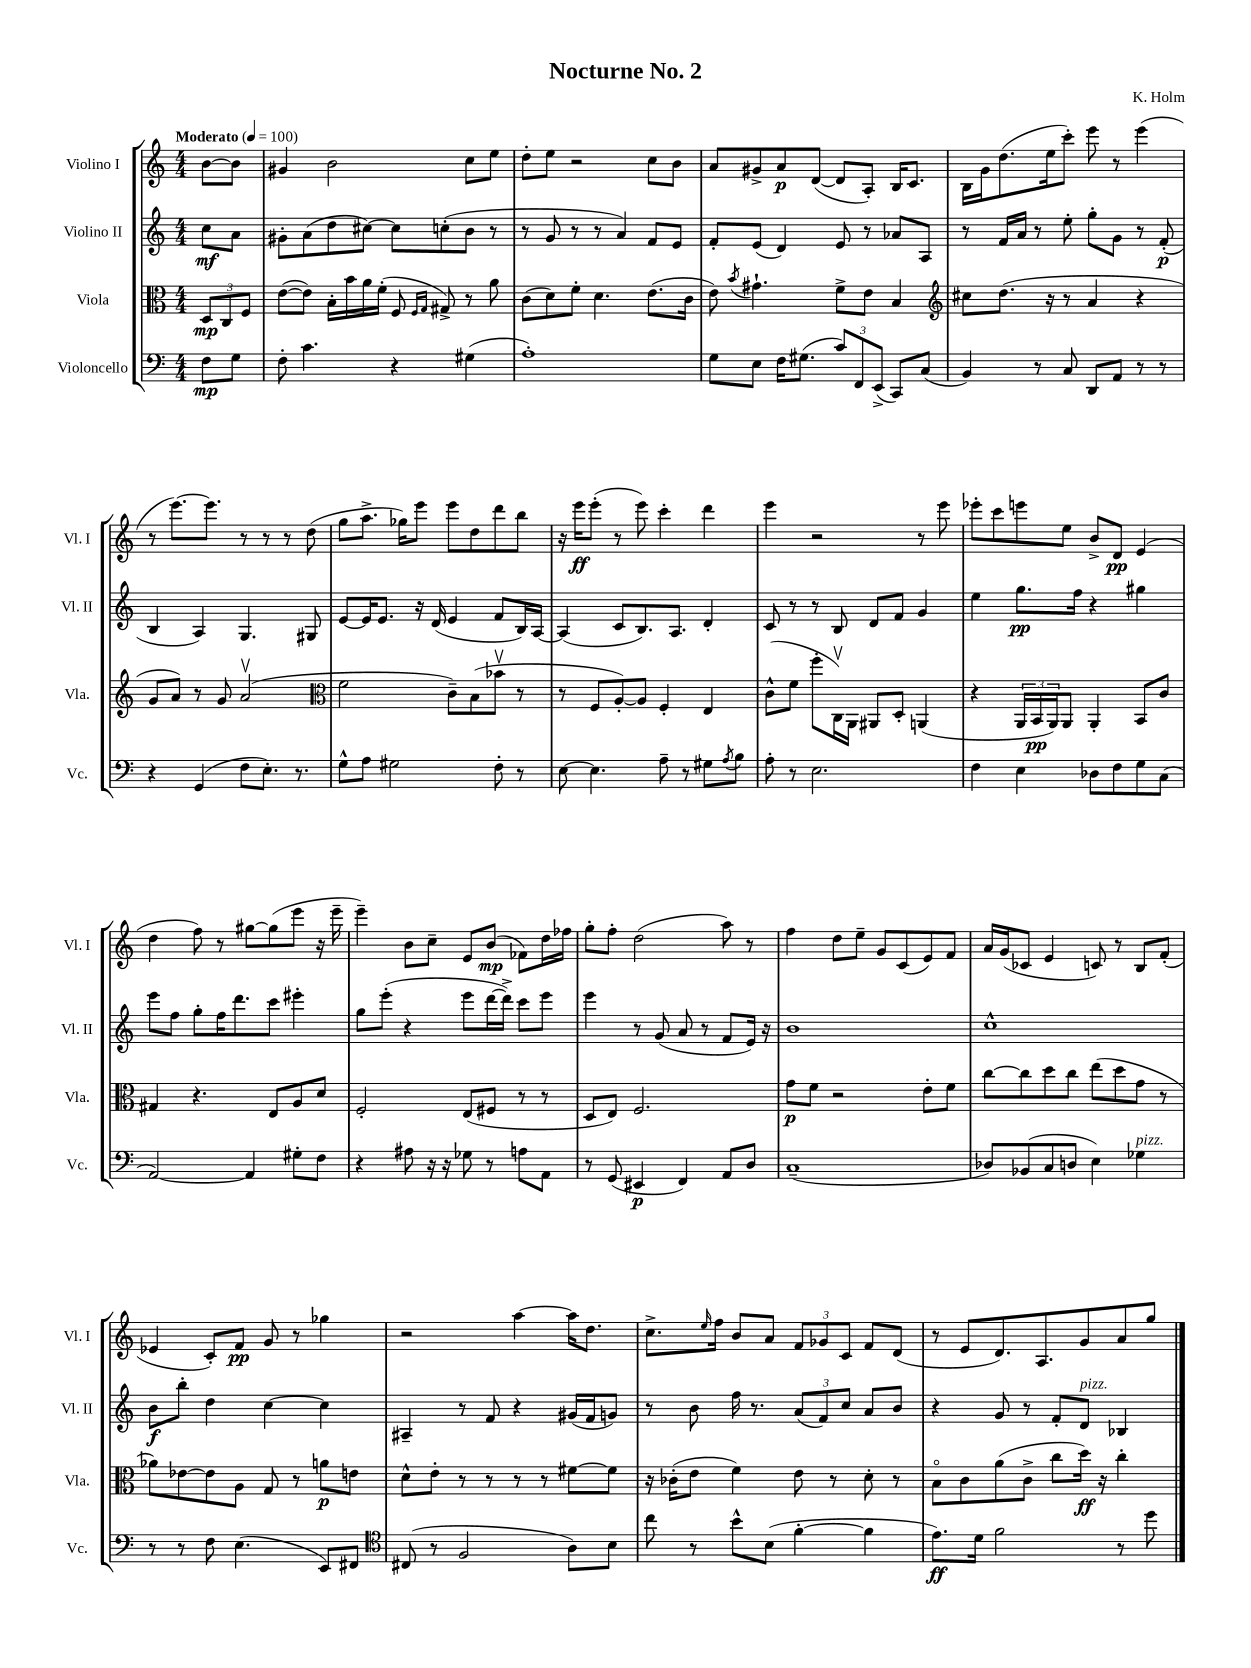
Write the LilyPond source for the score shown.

\header { title = "Nocturne No. 2" composer = "K. Holm" }
<<
\new StaffGroup <<
\new Staff = "s0" \with { instrumentName = "Violino I" shortInstrumentName = "Vl. I" } {
    \clef treble \key c \major \numericTimeSignature \time 4/4 \partial 4 \tempo "Moderato" 4 = 100
    b'8~ b'8 |
    gis'4 b'2 c''8 e''8 |
    d''8-. e''8 r2 c''8 b'8 |
    a'8 gis'8-> a'8\p d'8~( d'8 a8-.) b16 c'8. |
    b16 g'16 d''8.( e''16 c'''8-.) e'''8 r8 e'''4( |
    r8 e'''8.~) e'''8. r8 r8 r8 d''8( |
    g''8 a''8.-> ges''16) e'''8 e'''8 d''8 d'''8 b''8 |
    r16 e'''16\ff e'''8-.( r8 e'''8) c'''4-. d'''4 |
    e'''4 r2 r8 e'''8 |
    ees'''8-. c'''8 e'''8 e''8 b'8-> d'8\pp e'4( |
    d''4 f''8) r8 gis''8~ gis''8( e'''8 r16 e'''16-- |
    e'''4--) b'8 c''8-- e'8 b'8\mp( fes'8) d''16 fes''16 |
    g''8-. f''8-. d''2( a''8) r8 |
    f''4 d''8 e''8-- g'8 c'8( e'8) f'8 |
    a'16 g'16( ces'8 e'4 c'8) r8 b8 f'8-.( |
    ees'4 c'8-.) f'8\pp g'8 r8 ges''4 |
    r2 a''4~ a''16 d''8. |
    c''8.-> \grace { e''16 } f''16 b'8 a'8 \tuplet 3/2 { f'8 ges'8 c'8 } f'8 d'8( |
    r8 e'8 d'8.) a8. g'8 a'8 g''8 \bar "|." |
}
\new Staff = "s1" \with { instrumentName = "Violino II" shortInstrumentName = "Vl. II" } {
    \clef treble \key c \major \numericTimeSignature \time 4/4 \partial 4
    c''8\mf a'8 |
    gis'8-. a'8( d''8 cis''8~) cis''8 c''8-.( b'8 r8 |
    r8 g'8 r8 r8 a'4) f'8 e'8 |
    f'8-. e'8( d'4) e'8 r8 aes'8 a8 |
    r8 f'16 a'16 r8 e''8-. g''8-. g'8 r8 f'8-.\p( |
    b4 a4) g4. gis8 |
    e'8~ e'16 e'8. r16 d'16( e'4 f'8 b16) a16~ |
    a4( c'8 b8.) a8. d'4-. |
    c'8 r8 r8 b8 d'8 f'8 g'4 |
    e''4 g''8.\pp f''16 r4 gis''4 |
    e'''8 f''8 g''8-. f''16 d'''8. c'''8 eis'''4-. |
    g''8 e'''8-.( r4 e'''8 d'''16~ d'''16->) c'''8 e'''8 |
    e'''4 r8 g'8( a'8 r8 f'8 e'16) r16 |
    b'1 |
    c''1-^ |
    b'8\f b''8-. d''4 c''4~ c''4 |
    ais4-- r8 f'8 r4 gis'16( f'16 g'8) |
    r8 b'8 f''16 r8. \tuplet 3/2 { a'8( f'8) c''8 } a'8 b'8 |
    r4 g'8 r8 f'8-. d'8^\markup { \italic "pizz." } bes4 \bar "|." |
}
\new Staff = "s2" \with { instrumentName = "Viola" shortInstrumentName = "Vla." } {
    \clef alto \key c \major \numericTimeSignature \time 4/4 \partial 4
    \tuplet 3/2 { d8\mp c8 f8 } |
    e'8~( e'8) b16-. b'16 a'16 f'16-.( f8 \grace { f16 g16 } gis8->) r8 a'8 |
    c'8( d'8) f'8-. d'4. e'8.( c'16 |
    e'8) \acciaccatura { b'8 } gis'4.-! f'8-> e'8 b4 |
    \clef treble cis''8 d''8.( r16 r8 a'4 r4 |
    g'8 a'8) r8 g'8 a'2\upbow( |
    \clef alto f'2 c'8--) b8( bes'8\upbow r8 |
    r8 f8 a8~-.) a8 f4-. e4 |
    c'8-^( f'8 f''8-. c16\upbow) a,16 ais,8 d8-. a,4( |
    r4 \tuplet 3/2 { a,16 b,16\pp a,16) } a,8 a,4-. b,8 c'8 |
    gis4 r4. e8 a8 d'8 |
    f2-. e8( fis8 r8 r8 |
    d8 e8) f2. |
    g'8\p f'8 r2 e'8-. f'8 |
    c''8~ c''8 d''8 c''8 e''8( d''8 g'8 r8 |
    aes'8) ees'8~ ees'8 a8 g8 r8 a'8\p e'8 |
    d'8-^ e'8-. r8 r8 r8 r8 fis'8~ fis'8 |
    r16 ces'16-.( e'8 f'4) e'8 r8 d'8-. r8 |
    b8\flageolet c'8 a'8( c'8-> c''8 d''16\ff) r16 c''4-. \bar "|." |
}
\new Staff = "s3" \with { instrumentName = "Violoncello" shortInstrumentName = "Vc." } {
    \clef bass \key c \major \numericTimeSignature \time 4/4 \partial 4
    f8\mp g8 |
    f8-. c'4. r4 gis4( |
    a1-.) |
    g8 e8 f16 gis8.( \tuplet 3/2 { c'8) f,8 e,8->( } c,8) c8( |
    b,4) r8 c8 d,8 a,8 r8 r8 |
    r4 g,4( f8 e8.-.) r8. |
    g8-^ a8 gis2 f8-. r8 |
    e8~ e4. a8-- r8 gis8 \acciaccatura { a8 } b8 |
    a8-. r8 e2. |
    f4 e4 des8 f8 g8 c8( |
    a,2~) a,4 gis8-. f8 |
    r4 ais8 r16 r16 ges8 r8 a8 a,8 |
    r8 g,8( eis,4\p f,4) a,8 d8 |
    c1--( |
    des8) bes,8( c8 d8 e4) ges4^\markup { \italic "pizz." } |
    r8 r8 f8 e4.( e,8) fis,8 |
    \clef tenor cis8( r8 f2 a8) b8 |
    c''8 r8 b'8-^ b8( f'4~-. f'4 |
    e'8.\ff) d'16 f'2 r8 d''8 \bar "|." |
}
>>
>>
\layout { \context { \Score \remove "Bar_number_engraver" } }
